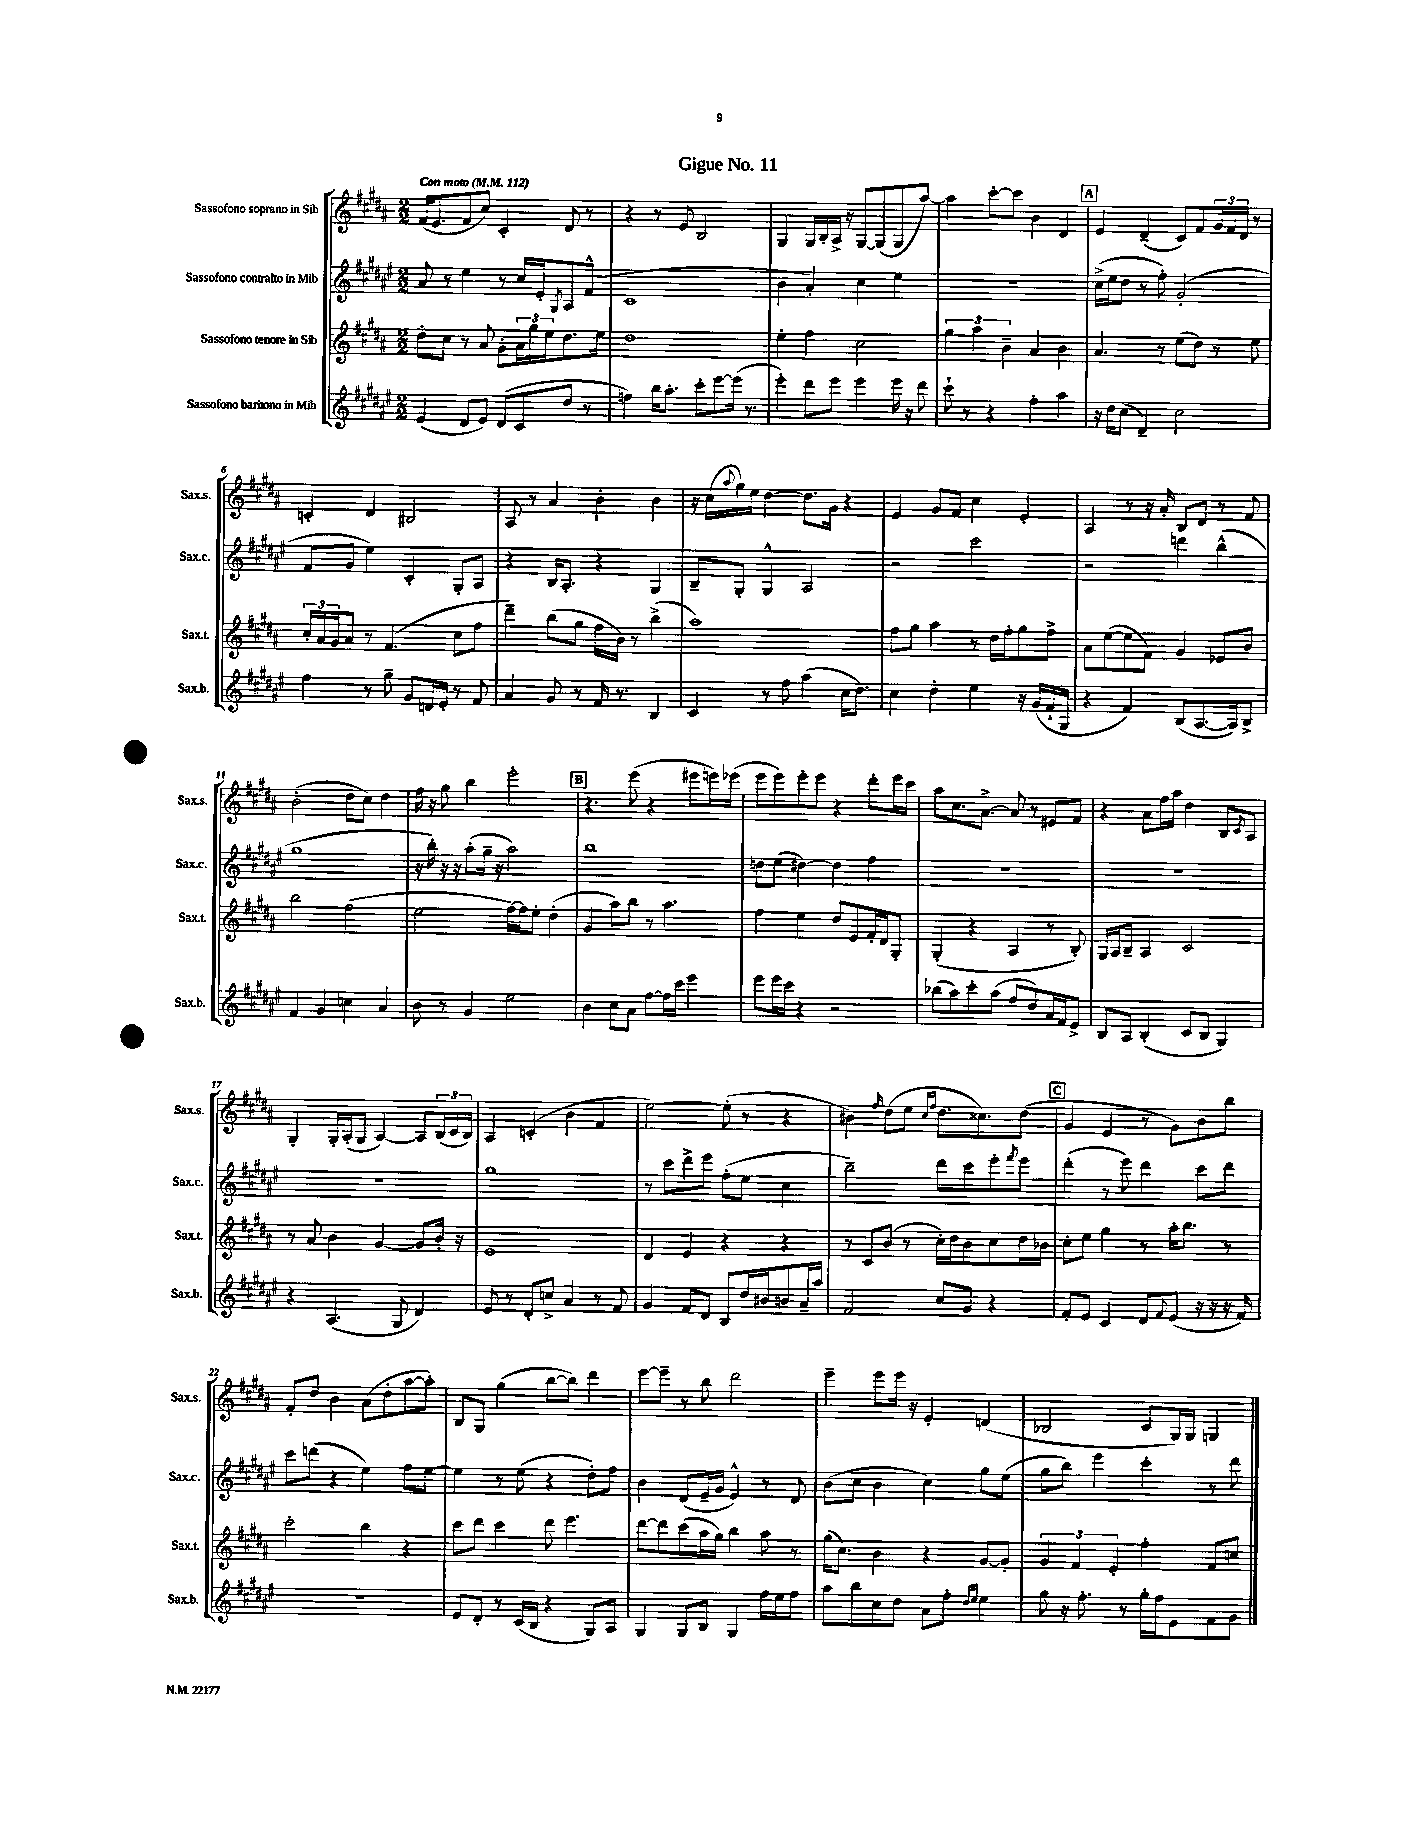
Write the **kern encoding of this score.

**kern	**kern	**kern	**kern
*part4	*part3	*part2	*part1
*staff4	*staff3	*staff2	*staff1
*I"Sassofono baritono in Mib	*I"Sassofono tenore in Sib	*I"Sassofono contralto in Mib	*I"Sassofono soprano in Sib
*I'Sax.b.	*I'Sax.t.	*I'Sax.c.	*I'Sax.s.
*clefG2	*clefG2	*clefG2	*clefG2
*k[f#c#g#d#a#e#]	*k[f#c#g#d#a#]	*k[f#c#g#d#a#e#]	*k[f#c#g#d#a#]
*M2/2	*M2/2	*M2/2	*M2/2
*MM112	*MM112	*MM112	*MM112
=1	=1	=1	=1
!	!	!	!LO:TX:a:B:t=Con moto
(4e#/	8dd#'\L	8a#/	(16f#/KL
.	.	.	8.e/
.	8cc#\J	8r	.
8d#/L	8r	4ee#\	8f#/
8e#/J)	8a#/	.	8cc#/J)
(8d#/L	8g#'\L	8r	4c#'/
8c#/	24a#\L	16cc#/LL	.
.	24gg#\	.	.
.	.	16e#'/J	.
.	24ee\J	.	.
.	.	8qG#/	.
8dd#/J	8.dd#\	8A#/	8d#/
8r	.	(8f#^^/J	8r
.	16ee\Jk	.	.
=2	=2	=2	=2
4ffn\)	1dd#	1c#	4r
16bb\KL	.	.	8r
8.aa#'\J	.	.	.
.	.	.	8e/
8ccc#'\L	.	.	2B/
[8eee#\	.	.	.
(16eee#\Jk]	.	.	.
8.r	.	.	.
=3	=3	=3	=3
4eee#'\)	4ee'\	4b\	4G#/
8ddd#\L	4ff#\	4a#'/)	16G#/LL
.	.	.	16B'/
8eee#\J	.	.	16A#^/JJ
.	.	.	16r
4eee#\	2cc#\	4cc#\	[8G#/L
.	.	.	(8G#/]
16eee#\	.	4ee#\	8G#/
16r	.	.	.
8ddd#\	.	.	[8aa#/J)
=4	=4	=4	=4
8ccc#`\	6gg#\	1r	4aa#\]
8r	.	.	.
.	6aa#\	.	.
4r	.	.	[8ccc#'\L
.	6b~\	.	.
.	.	.	8ccc#\J]
4ff#'\	4a#/	.	4b\
4aa#\	4b\	.	4d#/
!!LO:REH:place=s1:t=A
=5	=5	=5	=5
16r	4.a#/	(16cc#^\LL	4e/
16dd#\KL	.	16ee#\J	.
(8cc#\J	.	8dd#\J	.
4d#~/)	.	8r	(4d#~/
.	8r	8ff#'\)	.
2cc#\	(8ee\L	(2g#'/	8c#/L)
.	8dd#\J)	.	8f#/
.	8r	.	24g#/L
.	.	.	24f#/
.	.	.	24d#/JJ
.	8ee\	.	8r
!!LO:LB:g=z
=6	=6	=6	=6
4ff#\	24cc#'/LL	8f#/L	4cn'/
.	24a#/	.	.
.	24g#/J	.	.
.	8a#/J	8g#/J	.
8r	8r	4ee#\)	4d#/
8gg#~\	(4.f#/	.	.
8g#/L	.	4c#'/	2B#X/
16dn/L	.	.	.
16e#'/JJ	.	.	.
8r	8cc#\L	8G#'/L	.
8f#/	8ff#\J	8A#/J	.
=7	=7	=7	=7
4a#/	4ddd#~\)	4r	8A#/
.	.	.	8r
8g#/	(8bb\L	16B/KL	4a#/
.	.	8.A#'/J	.
8r	8gg#\J	.	.
16f#/	16ff#\LL	4r	4b'\
8.r	16b\JJ)	.	.
.	8r	.	.
4B/	(4bb^\	4G#/	4b\
=8	=8	=8	=8
4c#/	1aa#)	8B~/L	16r
.	.	.	(16cc#\LL
.	.	.	8qqaa#/
.	.	8G#'/J	16gg#\)
.	.	.	16ee\JJ
8r	.	4G#^^/	[4dd#\
8ff#\	.	.	.
(4aa#\	.	2A#/	8.dd#\L]
.	.	.	16g#\Jk
16cc#\KL	.	.	4r
8.dd#\J)	.	.	.
=9	=9	=9	=9
4cc#\	8ff#\L	2r	4e/
.	8gg#\J	.	.
4dd#'\	4aa#\	.	8g#/L
.	.	.	8f#/J
4ee#\	8r	2ccc#\	4cc#\
.	16dd#\LL	.	.
.	16ff#'\J	.	.
16r	8gg#\	.	4e'/
(16g#/LL	.	.	.
16f#`/	8ff#^\J	.	.
16G#/JJ	.	.	.
=10	=10	=10	=10
4r	8a#\L	2r	4A#/
.	([8ee\	.	.
4f#/)	8ee\]	.	8r
.	8f#\J)	.	16r
.	.	.	16a#'/
(8B/L	4g#/	4dddn\	8B/L
[8.A#/	.	.	8d#/J
.	8e-X/L	(4bb^^\	8r
16A#/k])	.	.	.
8B^/J	8b/J	.	8f#/
!!LO:LB:g=z
=11	=11	=11	=11
4f#/	2bb\	1gg#	(2b'\
4g#/	.	.	.
4ccn\	(2ff#\	.	8dd#\L
.	.	.	8cc#\J)
4a#/	.	.	4dd#\
=12	=12	=12	=12
8b\	2ee\	16r	16ff#\
.	.	16bb'\)	16r
8r	.	16r	8gg#\
.	.	16r	.
4g#/	.	(8aa#'\L	4bb\
.	.	16gg#~\Jk	.
.	.	16r	.
2ee#\	[16ff#\LL)	2aa#\)	2eee'\
.	16ff#\J]	.	.
.	8ee'\J	.	.
.	(4dd#'\	.	.
!!LO:REH:place=s1:t=B
=13	=13	=13	=13
4b\	4g#/	1bb	4.r
8cc#\L	8aa#\L)	.	.
8a#\J	8bb\J	.	(8eee\
[8ff#\L	8r	.	4r
16ff#\L]	4.aa#\	.	.
16ccc#\JJ	.	.	.
4eee#\	.	.	8eee#X\L
.	.	.	16eeen\L)
.	.	.	(16eee-X\JJ
=14	=14	=14	=14
8eee#\L	4ff#\	8ddn\L	8eee\L
16eee#\L	.	(8ee#\J	8eee\)
16ccc#\JJ	.	.	.
4r	4ee\	[4dd#X\)	8eee'\
.	.	.	8eee\J
2r	8dd#/L	4dd#\]	4r
.	8e/	.	.
.	16f#'/L	4ff#\	8ddd#'\L
.	16d#/J	.	.
.	8G#'/J	.	16eee\L
.	.	.	16ccc#\JJ
=15	=15	=15	=15
(8bb-X\L	(4G#'/	1r	8aa#\L
8aa#\)	.	.	8.cc#\
8ccc#'\	4r	.	.
.	.	.	[8.a#^\J
(8aa#\J	.	.	.
8ff#/L	4A#/	.	8a#/]
8dd#/)	.	.	8r
16a#/L	8r	.	8e#X/L
16f#/J	.	.	.
8e#^/J	8B'/)	.	8f#/J
=16	=16	=16	=16
8B/L	16G#/LL	1r	4r
.	16A#/J	.	.
8A#/J	8B~/J	.	.
(4B'/	4A#/	.	8a#\L
.	.	.	16ff#\L
.	.	.	16aa#\JJ
8c#/L	2c#/	.	4dd#\
8B/J	.	.	.
4G#/)	.	.	8B/L
.	.	.	8qc#/
.	.	.	8A#/J
!!LO:LB:g=z
=17	=17	=17	=17
4r	8r	1r	4G#'/
.	8a#/	.	.
(4.A#/	4b\	.	16G#'/LL
.	.	.	(16A#'/J
.	.	.	8G#/J
.	[4g#/	.	[4A#/)
8G#/	.	.	.
4d#/)	8g#/L]	.	8A#/L]
.	16b'/Jk	.	(24B/L
.	.	.	24c#/
.	16r	.	.
.	.	.	24B/JJ)
=18	=18	=18	=18
8e#/	1e	1gg#	4A#/
8r	.	.	.
8d#'/L	.	.	(4cn'/
8ccn^/J	.	.	.
4a#/	.	.	4b\
8r	.	.	4f#/
8f#/	.	.	.
=19	=19	=19	=19
4g#/	4d#/	8r	[2ee\)
.	.	8ccc#\L	.
8f#/L	4e/	8ddd#^\	.
8d#/J	.	8eee#\J	.
8B/L	4r	(8ff#'\L	(8ee'\]
16dd#/L	.	8ee#\J	8r
16b#X/J	.	.	.
8bn/	4r	4cc#\	4r
16a#~/L	.	.	.
16aa#/JJ	.	.	.
=20	=20	=20	=20
2f#/	8r	2bb~\)	4b#X\)
.	8c#/L	.	.
.	.	.	16qqff#/
.	(8b/J	.	(8dd#\L
.	8r	.	8ee\J
.	.	.	16qqcc#/LL
.	.	.	16qqff#/JJ
8cc#/L	16cc#'\LL)	8ddd#\L	8.dd#\L
.	16dd#\J	.	.
8g#/J	8b\	8ccc#\	.
.	.	.	8.cc##X\)
4r	8cc#\	8eee#'\	.
.	.	8qfff#/	.
.	16dd#\L	8eee#\J	(8dd#\J
.	16b-X\JJ	.	.
!!LO:REH:place=s1:t=C
=21	=21	=21	=21
8f#'/L	8cc#'\L	(4ddd#'\	4g#/
8e#/J	8ee\J	.	.
4c#/	4gg#\	8r	4e/
.	.	8eee#\)	.
8d#/L	8r	4ddd#\	8r
8qqf#/	.	.	.
(8e#/J	16aa#'\KL	.	8g#\L)
.	8.bb\J	.	.
16r	.	8ccc#\L	8b\
16r	.	.	.
16r	8r	8ddd#\J	8bb\J
16f#/)	.	.	.
!!LO:LB:g=z
=22	=22	=22	=22
1r	2ccc#'\	8ccc#\L	8f#'/L
.	.	(8dddn\J	8dd#/J
.	.	4r	4b\
.	4bb\	4ee#\)	(8a#\L
.	.	.	8dd#'\
.	4r	8ff#\L	[8aa#\
.	.	[8ee#\J	8aa#'\J])
=23	=23	=23	=23
8e#/L	8ccc#\L	4ee#\]	8B/L
8d#'/J	8ddd#\J	.	8G#/J
8r	4ccc#\	8r	(4gg#\
(16c#/LL	.	(8ee#\	.
16B/JJ	.	.	.
4r	8ddd#\	4r	[8bb\L
.	4.eee\	.	8bb\J])
8G#/L)	.	8dd#'\L)	4ddd#\
8A#/J	.	8ff#\J	.
=24	=24	=24	=24
4G#/	[8ddd#\L	4b\	[8eee\L
.	8ddd#\]	.	8eee~\J]
8G#/L	(8ccc#\	(8d#/L	8r
8B/J	16aa#\L	16e#~/L	8bb\
.	16gg#\JJ)	16g#/JJ	.
4G#/	4bb\	4e#^^/)	2ddd#\
16ff#\LL	8aa#\	8r	.
16ee#\J	.	.	.
8ff#\J	8r	8d#/	.
=25	=25	=25	=25
8aa#\L	(16gg#\KL	(8b\L	4eee~\
.	8.cc#\J)	.	.
8bb\	.	8cc#\J	.
8cc#\	4b\	4b\	8eee\L
8dd#\J	.	.	16eee\Jk
.	.	.	16r
8a#\L	4r	4cc#\)	4e'/
8ff#'\J	.	.	.
16qqdd#/LL	.	.	.
16qqee#/JJ	.	.	.
4ee#\	[8g#/L	8gg#\L	(4dn/
.	8g#'/J]	(8ee#\J	.
=26	=26	=26	=26
8gg#\	6g#/	8gg#\L	2B-X/
16r	.	8bb\J)	.
.	6f#/	.	.
8.ff#'\	.	.	.
.	.	4eee#\	.
.	6e'/	.	.
8r	.	.	.
16gg#'\LL	4ff#'\	4ccc#'\	8c#/L
16ff#\J	.	.	.
8e#\	.	.	16G#/L)
.	.	.	16G#/JJ
8f#\	8f#/L	8r	4Gn/
8g#\J	8ccn/J	8ddd#\	.
==	==	==	==
*-	*-	*-	*-
